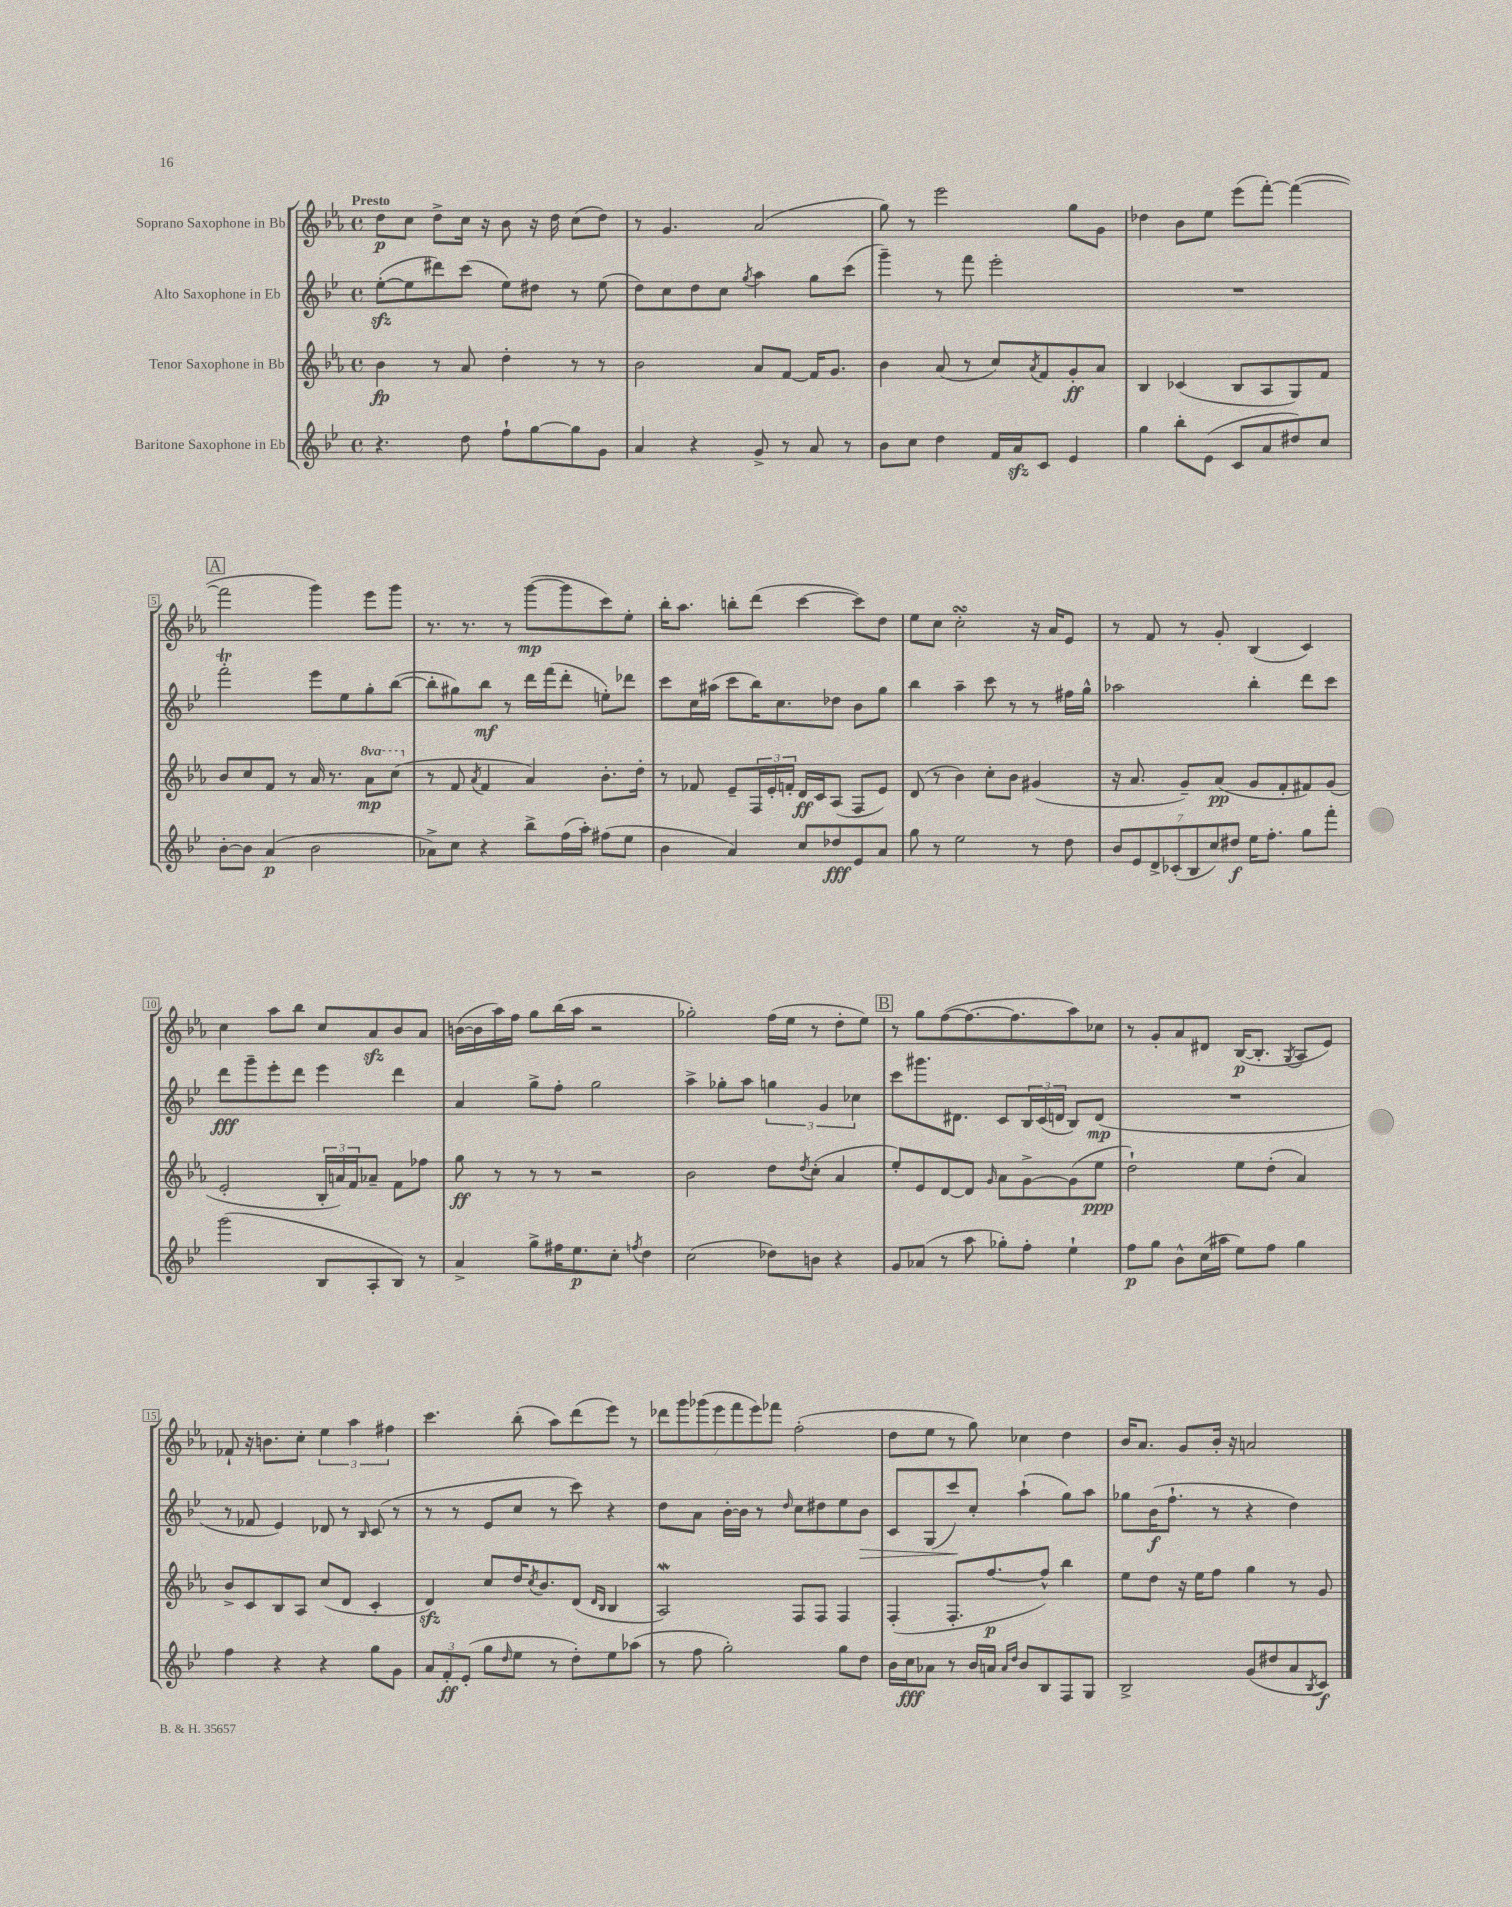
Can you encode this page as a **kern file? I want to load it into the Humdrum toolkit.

**kern	**kern	**kern	**kern
*staff4	*staff3	*staff2	*staff1
*clefG2	*clefG2	*clefG2	*clefG2
*k[b-e-]	*k[b-e-a-]	*k[b-e-]	*k[b-e-a-]
*M4/4	*M4/4	*M4/4	*M4/4
*met(c)	*met(c)	*met(c)	*met(c)
4.r	4b-\	([8ee-'\L	8dd\L
.	.	8ee-\]	8cc\J
.	8r	8ddd#\)	8dd^\L
8dd\	8a-/	(8ccc\J	16cc\Jk
.	.	.	16r
8ff`\L	4dd'\	8ee-\L)	8b-\
[8gg\	.	8dd#\J	16r
.	.	.	16dd\
8gg\]	8r	8r	(8cc\L
8g\J	8r	(8ee-\	8dd\J)
=	=	=	=
4a/	2b-\	8dd\L)	8r
.	.	8cc\	4.g/
4r	.	8dd\	.
.	.	8cc\J	.
.	.	8qgg/	.
8g^/	8a-/L	4aa\	(2a-/
8r	[8f/J	.	.
8a/	16f/]LK	8gg\L	.
.	8.g/J	.	.
8r	.	(8ccc\J	.
=	=	=	=
8b-\L	4b-\	4ggg~\)	8gg\)
8cc\J	.	.	8r
4dd\	(8a-/	8r	2eee-\
.	8r	8fff\	.
16f/LL	8cc/L)	2eee-'\	.
16a/J	.	.	.
.	8qa-/	.	.
8c/J	8f/	.	.
4e-/	8g'/	.	8gg\L
.	8a-/J	.	8g\J
=	=	=	=
4gg\	4B-/	1r	4dd-\
8bb-'\L	(4c-/	.	8b-\L
(8e-\J	.	.	8ee-\J
8c/L	8B-/L	.	(8eee-\L
8a/	8A-/	.	[8fff'\J)
8dd#/)	8G/)	.	(4fff\_
8cc/J	8f/J	.	.
=	=	=	=
[8b-'\L	8b-/L	2fff'\	2fff\]
8b-\]J	8cc/	.	.
(4a/	8f/J	.	.
.	8r	.	.
2b-\	16a-/	8eee-\L	4ggg\)
.	8.r	.	.
.	.	8ee-\	.
.	8aa-\L	8gg'\	8eee-\L
.	(8ccc\J	([8bb-\J	8ggg\J
=	=	=	=
8a-^\L)	8r	8bb-'\]L	8.r
8cc\J	8f/	8gg#\)	.
.	.	.	8.r
.	8qa-/	.	.
4r	4f/	8bb-\J	.
.	.	8r	8r
8bb-^\L	4a-/)	16ddd\LL	([8ggg\L
.	.	(16fff\J	.
(16ff\L	.	8ddd'\J	8ggg\]
16aa'\JJ)	.	.	.
(8ff#\L	8.b-'\L	8ee'\L)	8ccc\)
8ee-\J	.	8ddd-\J	8ee-'\J
.	16dd'\Jk	.	.
=	=	=	=
4b-\	8r	8ccc\L	16bb-'\LK
.	.	.	8.aa-\J
.	8f-/	16cc\L	.
.	.	(16aa#\JJ	.
4a/)	8e-~/L	8ccc\L	8bb'\L
.	24F/L	16bb-\K)	(8ddd\J
.	24e-'/	.	.
.	.	8.cc\	.
.	24f'/JJ	.	.
8cc/L	16d/LL	.	[4ccc\
.	16c/J	.	.
8dd-/	(8A-/J	8dd-\J	.
8e-/	8F/L	8b-\L	8ccc\]L)
8a/J	8e-/J)	8gg\J	8dd\J
=	=	=	=
8gg\	(8d/	4bb-\	8ee-\L
8r	8r	.	8cc\J
2ee-\	4b-\)	4aa~\	2cc'\
.	8cc'\L	8ccc\	.
.	8b-\J	8r	.
8r	(4g#/	8r	16r
.	.	.	16a-/LK
8dd\	.	16ff#\LL	8e-/J
.	.	16gg^^\JJ	.
=	=	=	=
14b-/L	16r	2aa-\	8r
.	8.a-/	.	.
14e-/	.	.	.
.	.	.	8f/
14d^/	.	.	.
(14c-'/	.	.	.
.	8g~/L)	.	8r
14B-/	.	.	.
14cc/)	.	.	.
.	(8a-/J	.	8g'/
14dd#/J	.	.	.
16ee-\LK	8g/L	4bb-'\	(4B-/
8.ff'\J	.	.	.
.	8f'/	.	.
8gg\L	8f#/)	8ddd\L	4c/)
8fff'\J	(8g/J	8ccc\J	.
=	=	=	=
(2ggg\	2e-'/	8ddd\L	4cc\
.	.	8ggg~\	.
.	.	8eee-'\	8aa-\L
.	.	8ddd\J	8bb-\J
8B-/L	24B-'/LL	4eee-\	8cc/L
.	24a/)	.	.
.	24f/J	.	.
8A'/	8a-~/J	.	8a-/
8B-/J)	8f\L	4ddd\	8b-/
8r	8ff-\J	.	8a-/J
=	=	=	=
4a^/	8gg\	4a/	([16b\LL
.	.	.	16b\]
.	8r	.	16aa-\)
.	.	.	16ff\JJ
8gg^\L	8r	8gg^\L	8gg\L
16ff#\K	8r	8ff'\J	(16bb-\L
8.ee-\	.	.	16aa-\JJ
.	2r	2gg\	2r
8cc'\J	.	.	.
8qff/	.	.	.
4dd\	.	.	.
=	=	=	=
(2cc\	2b-\	4aa^\	2gg-'\)
.	.	8gg-'\L	.
.	.	8aa\J	.
8dd-\L)	8dd\L	6gg\	(16ff\LL
.	.	.	16ee-\JJ
.	8qdd/	.	.
8b\J	(8cc'\J	.	8r
.	.	6g/	.
4r	4a-/	.	8dd'\L
.	.	6cc-\	.
.	.	.	8ee-\J)
=	=	=	=
8g/L	8ee-'/L)	8ccc\L	8r
(8a-/J	8e-/	8.ggg#\	8gg\L
8r	[8d/	.	([8ff\
.	.	8.d#\J	.
8aa\	8d/]J	.	8.ff\_
.	16qqg/	.	.
8gg-'\L)	8a-\L	8c/L	.
.	.	.	8.ff\]
8ff'\J	[8g^\	24B-/L	.
.	.	(24c/	.
.	.	24d/JJ	.
4ee-`\	(8g\]	8B-/L)	8aa-\)
.	8ee-\J	(8d/J	8cc-\J
=	=	=	=
8ff\L	2dd`\)	1r	8r
8gg\J	.	.	8g'/L
8b-^^\L	.	.	8a-/
(16cc\L	.	.	8d#/J
16aa#\JJ	.	.	.
8ee-\L)	8ee-\L	.	([16B-/LK
.	.	.	8.B-'/]J
8ff\J	(8dd'\J	.	.
.	.	.	8qG/
4gg\	4a-/)	.	8A-/L
.	.	.	8e-/J)
=	=	=	=
4ff\	8b-^/L	8r	8f-`/
.	8c/	8f-/	16r
.	.	.	8.b\L
4r	8B-/	4e-/)	.
.	8A-/J	.	8cc'\J
4r	(8cc/L	8d-/	6ee-\
.	8d/J	8r	.
.	.	.	6aa-\
.	.	16qqB-/	.
8gg\L	4c'/	(8c/	.
.	.	.	6ff#\
8g\J	.	8r	.
=	=	=	=
12a/L	4d/)	8r	4.ccc\
12f'/	.	.	.
.	.	8r	.
(12e-'/J	.	.	.
8gg\L	8cc/L	8e-/L	.
16qqdd/	.	.	.
8ee-\J	16dd/K	8cc/J	(8bb-'\
.	8qcc/	.	.
.	8.b-/	.	.
8r	.	8r	8aa-\L)
8dd'\L)	(8d/J	8ccc\)	(8ddd\
.	16qqd/LL	.	.
.	16qqB-/JJ	.	.
8ee-\	4B-/	4r	8eee-\J)
(8aa-\J	.	.	8r
=	=	=	=
8r	2A-/)	8dd\L	14ddd-\L
.	.	.	14ggg\
8ff\	.	8a\J	.
.	.	.	(14ggg-\
.	.	.	14eee-\
2gg'\)	.	[16b-'\LL	.
.	.	.	14fff\
.	.	16b-\]JJ	.
.	.	.	14eee-\)
.	.	8r	.
.	.	.	14fff-\J
.	.	16qqdd/	.
.	8F/L	8cc\L	(2ff'\
.	8F/J	8dd#\	.
8gg\L	4F/	8ee-\	.
8dd\J	.	8b-\J	.
=	=	=	=
16b-\LL	(4F'/	8c/L	8dd\L
16cc\J	.	.	.
8a-\J	.	(8G/	8ee-\J
8r	8.F'/L	8ccc/)	8r
16b-/LL	.	8cc'/J	8gg\)
16a/JJ	[8.ff/	.	.
16qqa/LL	.	.	.
16qqdd/JJ	.	.	.
8b-/L	.	(4aa`\	4cc-\
8B-/	8ff^^/]J)	.	.
8F/	4bb-\	8gg\L)	4dd\
8G/J	.	8aa\J	.
=	=	=	=
2B-^/	8ee-\L	8gg-\L	16b-/LK
.	.	.	8.a-/J
.	8dd\J	(16b-\K	.
.	.	8.ff`\J	.
.	16r	.	8g/L
.	16ee-\LK	.	.
.	8ff\J	8r	16b-'/Jk
.	.	.	16r
(8g/L	4gg\	4r	2a/
8dd#/	.	.	.
8a/	8r	4dd\)	.
8qB-/	.	.	.
8c/J)	8g/	.	.
==	==	==	==
*-	*-	*-	*-
